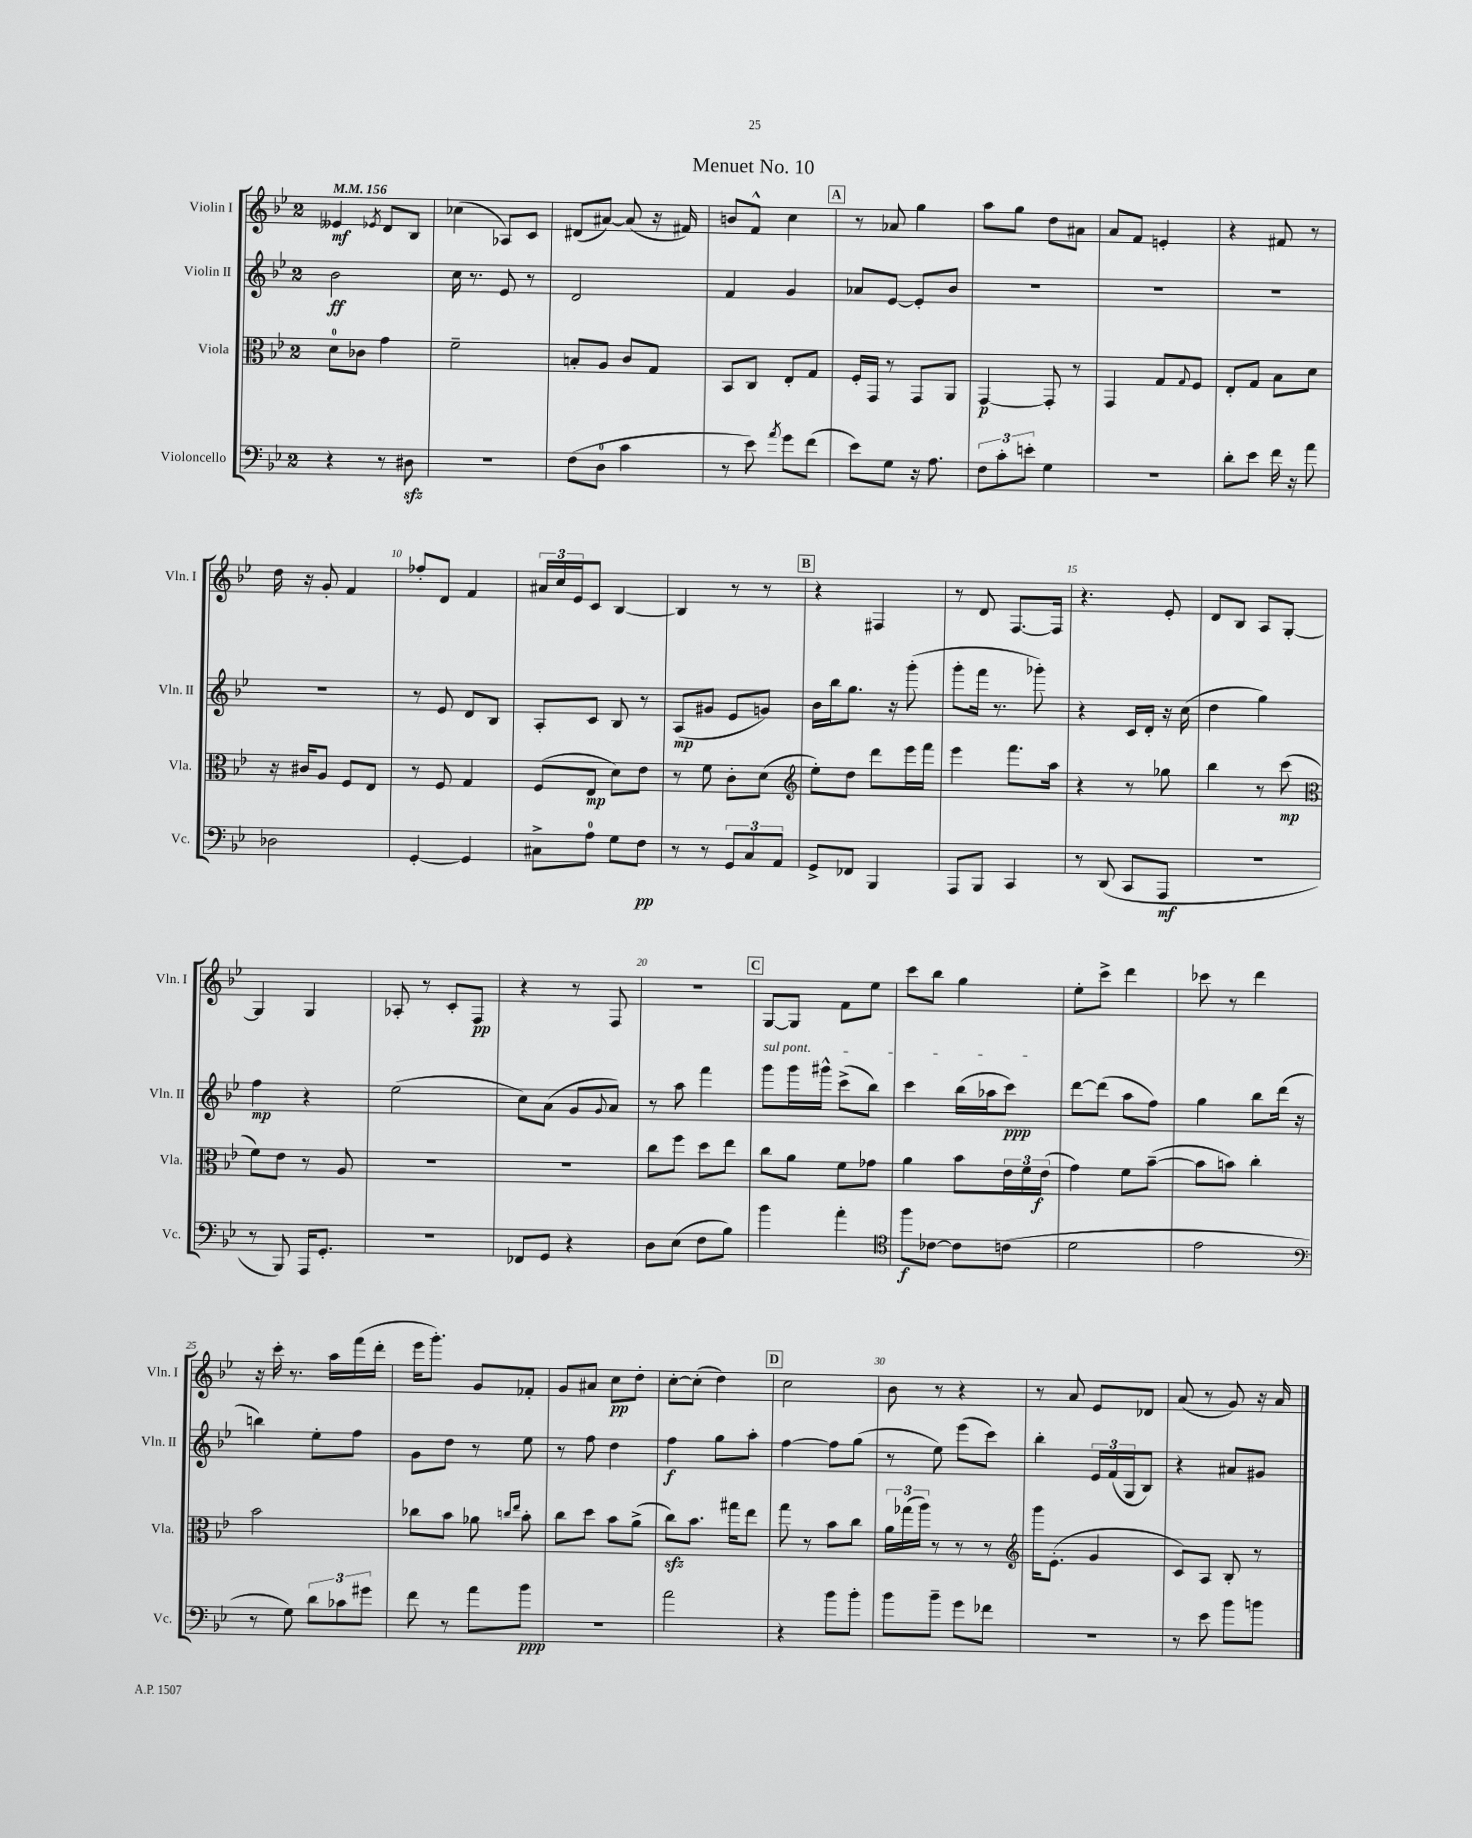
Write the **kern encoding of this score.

**kern	**dynam	**kern	**dynam	**kern	**dynam	**kern	**dynam
*part4	*part4	*part3	*part3	*part2	*part2	*part1	*part1
*staff4	*staff4	*staff3	*staff3	*staff2	*staff2	*staff1	*staff1
*I"Violoncello	*	*I"Viola	*	*I"Violin II	*	*I"Violin I	*
*I'Vc.	*	*I'Vla.	*	*I'Vln. II	*	*I'Vln. I	*
*clefF4	*	*clefC3	*	*clefG2	*	*clefG2	*
*k[b-e-]	*	*k[b-e-]	*	*k[b-e-]	*	*k[b-e-]	*
*M2/4	*	*M2/4	*	*M2/4	*	*M2/4	*
*MM156	*	*MM156	*	*MM156	*	*MM156	*
=1	=1	=1	=1	=1	=1	=1	=1
4r	.	8d\L	.	2b-\	ff	4e--X/	mf
.	.	8c-X\J	.	.	.	.	.
.	.	.	.	.	.	8qe-X/	.
8r	.	4g\	.	.	.	8d/L	.
8D#Xzz\	.	.	.	.	.	8B-/J	.
=2	=2	=2	=2	=2	=2	=2	=2
2r	.	2f~\	.	16cc\	.	(4cc-X\	.
.	.	.	.	8.r	.	.	.
.	.	.	.	8e-/	.	8A-X/L)	.
.	.	.	.	8r	.	8c/J	.
=3	=3	=3	=3	=3	=3	=3	=3
(8F\L	.	8Bn'/L	.	2d/	.	(8d#X/L	.
8D\J	.	8A/J	.	.	.	[8a#X/J)	.
4c\	.	8c/L	.	.	.	(8a#/]	.
.	.	8G/J	.	.	.	16r	.
.	.	.	.	.	.	16f#X/)	.
=4	=4	=4	=4	=4	=4	=4	=4
8r	.	8BB-/L	.	4f/	.	8bn/L	.
8e-\)	.	8C/J	.	.	.	8f^^/J	.
8qa/	.	.	.	.	.	.	.
8g\L	.	8E-'/L	.	4g/	.	4cc\	.
(8f\J	.	8G/J	.	.	.	.	.
!!LO:REH:place=s1:t=A
=5	=5	=5	=5	=5	=5	=5	=5
8e-\L)	.	16F'/LL	.	8a-X/L	.	8r	.
.	.	16GG/JJ	.	.	.	.	.
8G\J	.	8r	.	[8e-/J	.	8a-X/	.
16r	.	8GG/L	.	8e-'/L]	.	4gg\	.
8.A\	.	.	.	.	.	.	.
.	.	8AA/J	.	8b-/J	.	.	.
=6	=6	=6	=6	=6	=6	=6	=6
12F\L	.	[4GG/	p	2r	.	8aa\L	.
12c'\	.	.	.	.	.	.	.
.	.	.	.	.	.	8gg\J	.
12en'\J	.	.	.	.	.	.	.
4G\	.	8GG'/]	.	.	.	8dd\L	.
.	.	8r	.	.	.	8a#X\J	.
=7	=7	=7	=7	=7	=7	=7	=7
2r	.	4GG/	.	2r	.	8a/L	.
.	.	.	.	.	.	8f/J	.
.	.	8G/L	.	.	.	4en'/	.
.	.	8qqG/	.	.	.	.	.
.	.	8F/J	.	.	.	.	.
=8	=8	=8	=8	=8	=8	=8	=8
8d'\L	.	8E-'/L	.	2r	.	4r	.
8e-\J	.	8G/J	.	.	.	.	.
16f\	.	8B-\L	.	.	.	8f#X/	.
16r	.	.	.	.	.	.	.
8a\	.	8d\J	.	.	.	8r	.
!!LO:LB:g=z
=9	=9	=9	=9	=9	=9	=9	=9
2D-X\	.	16r	.	2r	.	16dd\	.
.	.	16c#X/KL	.	.	.	16r	.
.	.	8A/J	.	.	.	8g'/	.
.	.	8F/L	.	.	.	4f/	.
.	.	8E-/J	.	.	.	.	.
=10	=10	=10	=10	=10	=10	=10	=10
[4GG'/	.	8r	.	8r	.	8ff-X'/L	.
.	.	8F/	.	8e-/	.	8d/J	.
4GG/]	.	4G/	.	8d/L	.	4f/	.
.	.	.	.	8B-/J	.	.	.
=11	=11	=11	=11	=11	=11	=11	=11
8C#X^\L	.	(8F/L	.	8A'/L	.	24a#X/LL	.
.	.	.	.	.	.	24cc/	.
.	.	.	.	.	.	24e-/J	.
8A\J	.	8E-/J	mp	8c/J	.	8c/J	.
8G\L	.	8d\L)	.	8B-/	.	[4B-/	.
8F\J	pp	8e-\J	.	8r	.	.	.
=12	=12	=12	=12	=12	=12	=12	=12
8r	.	8r	.	(8A/L	mp	4B-/]	.
8r	.	8f\	.	8g#X/J	.	.	.
12GG/L	.	8c'\L	.	8e-/L	.	8r	.
12C/	.	.	.	.	.	.	.
.	.	(8d\J	.	8gn/J)	.	8r	.
12AA/J	.	.	.	.	.	.	.
!!LO:REH:place=s1:t=B
=13	=13	=13	=13	=13	=13	=13	=13
*	*	*clefG2	*	*	*	*	*
8GG^/L	.	8ee-'\L)	.	16b-\LL	.	4r	.
.	.	.	.	16bb-\J	.	.	.
8FF-X/J	.	8dd\J	.	8.gg\J	.	.	.
4BBB-/	.	8ddd\L	.	.	.	4F#X/	.
.	.	.	.	16r	.	.	.
.	.	16eee-\L	.	(8ggg'\	.	.	.
.	.	16fff\JJ	.	.	.	.	.
=14	=14	=14	=14	=14	=14	=14	=14
8AAA/L	.	4eee-\	.	8ggg'\L	.	8r	.
8BBB-/J	.	.	.	16fff\Jk	.	8d/	.
.	.	.	.	8.r	.	.	.
4CC/	.	8.fff\L	.	.	.	[8.F/L	.
.	.	.	.	8ggg-X'\)	.	.	.
.	.	16aa\Jk	.	.	.	16F/Jk]	.
=15	=15	=15	=15	=15	=15	=15	=15
8r	.	4r	.	4r	.	4.r	.
(8DD/	.	.	.	.	.	.	.
8CC/L	.	8r	.	16c/LL	.	.	.
.	.	.	.	16d'/JJ	.	.	.
8AAA/J	mf	8gg-X\	.	16r	.	8e-'/	.
.	.	.	.	(16cc\	.	.	.
=16	=16	=16	=16	=16	=16	=16	=16
2r	.	4bb-\	.	4dd\	.	8d/L	.
.	.	.	.	.	.	8B-/J	.
.	.	8r	.	4gg\)	.	8A/L	.
.	.	(8ccc\	mp	.	.	[8G'/J	.
!!LO:LB:g=z
=17	=17	=17	=17	=17	=17	=17	=17
*	*	*clefC3	*	*	*	*	*
8r	.	8f\L)	.	4ff\	mp	4G/]	.
8BBB-/)	.	8e-\J	.	.	.	.	.
16AAA/KL	.	8r	.	4r	.	4G/	.
8.GG'/J	.	.	.	.	.	.	.
.	.	8A/	.	.	.	.	.
=18	=18	=18	=18	=18	=18	=18	=18
2r	.	2r	.	(2ee-\	.	8A-X'/	.
.	.	.	.	.	.	8r	.
.	.	.	.	.	.	8c'/L	.
.	.	.	.	.	.	8F/J	pp
=19	=19	=19	=19	=19	=19	=19	=19
8FF-X/L	.	2r	.	8cc\L)	.	4r	.
8GG/J	.	.	.	(8a\J	.	.	.
4r	.	.	.	8g/L	.	8r	.
.	.	.	.	8qqg/	.	.	.
.	.	.	.	8a/J)	.	8F/	.
=20	=20	=20	=20	=20	=20	=20	=20
8D\L	.	8cc\L	.	8r	.	2r	.
(8E-\J	.	8ff\J	.	8aa\	.	.	.
8F\L	.	8dd\L	.	4fff\	.	.	.
8B-\J)	.	8ee-\J	.	.	.	.	.
!!LO:REH:place=s1:t=C
=21	=21	=21	=21	=21	=21	=21	=21
!	!	!	!	!LO:TX:a:i:t=sul pont.	!	!	!
4b-\	.	8cc\L	.	8ggg\L	.	[8G/L	.
.	.	8a\J	.	16ggg\L	.	8G/J]	.
.	.	.	.	16ggg#X^^\JJ	.	.	.
4a'\	.	8f\L	.	(8ccc^\L	.	8f\L	.
.	.	8g-X\J	.	8bb-\J)	.	8ee-\J	.
=22	=22	=22	=22	=22	=22	=22	=22
*clefC4	*	*	*	*	*	*	*
8ff\L	f	4a\	.	4ccc\	.	8ccc\L	.
[8c-X\J	.	.	.	.	.	8bb-\J	.
8c-\L]	.	8b-\L	.	(16bb-\LL	.	4gg\	.
.	.	.	.	16aa-X\J	.	.	.
(8cn\J	.	24e-\L	.	8ccc\J)	ppp	.	.
.	.	24f\	.	.	.	.	.
.	.	(24e-\JJ	f	.	.	.	.
=23	=23	=23	=23	=23	=23	=23	=23
2d\	.	4g\)	.	[8ddd\L	.	8ee-'\L	.
.	.	.	.	(8ddd\J]	.	8ccc^\J	.
.	.	8f\L	.	8aa\L	.	4ddd\	.
.	.	([8b-~\J	.	8ff\J)	.	.	.
=24	=24	=24	=24	=24	=24	=24	=24
2e-\	.	8b-\L]	.	4gg\	.	8ccc-X\	.
.	.	8bn\J)	.	.	.	8r	.
.	.	4cc'\	.	8bb-\L	.	4ddd\	.
.	.	.	.	(16ddd\Jk	.	.	.
.	.	.	.	16r	.	.	.
!!LO:LB:g=z
=25	=25	=25	=25	=25	=25	=25	=25
*clefF4	*	*	*	*	*	*	*
8r	.	2b-\	.	4bbn\)	.	16r	.
.	.	.	.	.	.	16ccc'\	.
8G\)	.	.	.	.	.	8.r	.
12d\L	.	.	.	8ee-'\L	.	.	.
.	.	.	.	.	.	16aa\LL	.
12c-X\	.	.	.	.	.	.	.
.	.	.	.	8ff\J	.	(16fff\	.
12g#X\J	.	.	.	.	.	.	.
.	.	.	.	.	.	16ddd'\JJ	.
=26	=26	=26	=26	=26	=26	=26	=26
8f\	.	8cc-X\L	.	8g\L	.	16eee-\KL	.
.	.	.	.	.	.	8.ggg'\J)	.
8r	.	8b-\J	.	8dd\J	.	.	.
8a\L	.	8a-X\	.	8r	.	8g/L	.
.	.	16qqccn/LL	.	.	.	.	.
.	.	16qqee-/JJ	.	.	.	.	.
8b-\J	ppp	8b-'\	.	8ee-\	.	8f-X'/J	.
=27	=27	=27	=27	=27	=27	=27	=27
2r	.	8cc\L	.	8r	.	8g/L	.
.	.	8dd\J	.	8ff\	.	8a#X/J	.
.	.	8b-\L	.	4dd\	.	8cc\L	pp
.	.	(8a^\J	.	.	.	8dd'\J	.
=28	=28	=28	=28	=28	=28	=28	=28
2a\	.	8cczz\L)	.	4ff\	f	[8cc'\L	.
.	.	8.b-\J	.	.	.	(8cc'\J]	.
.	.	.	.	8gg\L	.	4dd\)	.
.	.	16gg#X\KL	.	.	.	.	.
.	.	8ee-\J	.	8aa'\J	.	.	.
!!LO:REH:place=s1:t=D
=29	=29	=29	=29	=29	=29	=29	=29
4r	.	8gg\	.	[4ff\	.	2cc\	.
.	.	8r	.	.	.	.	.
8b-\L	.	8b-\L	.	8ff\L]	.	.	.
8b-'\J	.	8cc\J	.	(8gg\J	.	.	.
=30	=30	=30	=30	=30	=30	=30	=30
8b-\L	.	24a\LL	.	8r	.	8b-\	.
.	.	(24gg-X\	.	.	.	.	.
.	.	24aa\JJ)	.	.	.	.	.
8b-~\J	.	8r	.	8ee-\)	.	8r	.
8g\L	.	8r	.	(8eee-\L	.	4r	.
8f-X\J	.	8r	.	8ccc\J)	.	.	.
=31	=31	=31	=31	=31	=31	=31	=31
*	*	*clefG2	*	*	*	*	*
2r	.	16ggg\KL	.	4bb-'\	.	8r	.
.	.	(8.e-'\J	.	.	.	.	.
.	.	.	.	.	.	8a/	.
.	.	4g/	.	24e-/LL	.	8e-/L	.
.	.	.	.	(24f/	.	.	.
.	.	.	.	24G/J	.	.	.
.	.	.	.	8B-/J)	.	8d-X/J	.
=32	=32	=32	=32	=32	=32	=32	=32
8r	.	8c/L)	.	4r	.	(8a/	.
8e-\	.	8A/J	.	.	.	8r	.
8b-\L	.	8B-'/	.	8a#X/L	.	8g/)	.
8bn\J	.	8r	.	8g#X/J	.	16r	.
.	.	.	.	.	.	16a/	.
==	==	==	==	==	==	==	==
*-	*-	*-	*-	*-	*-	*-	*-
